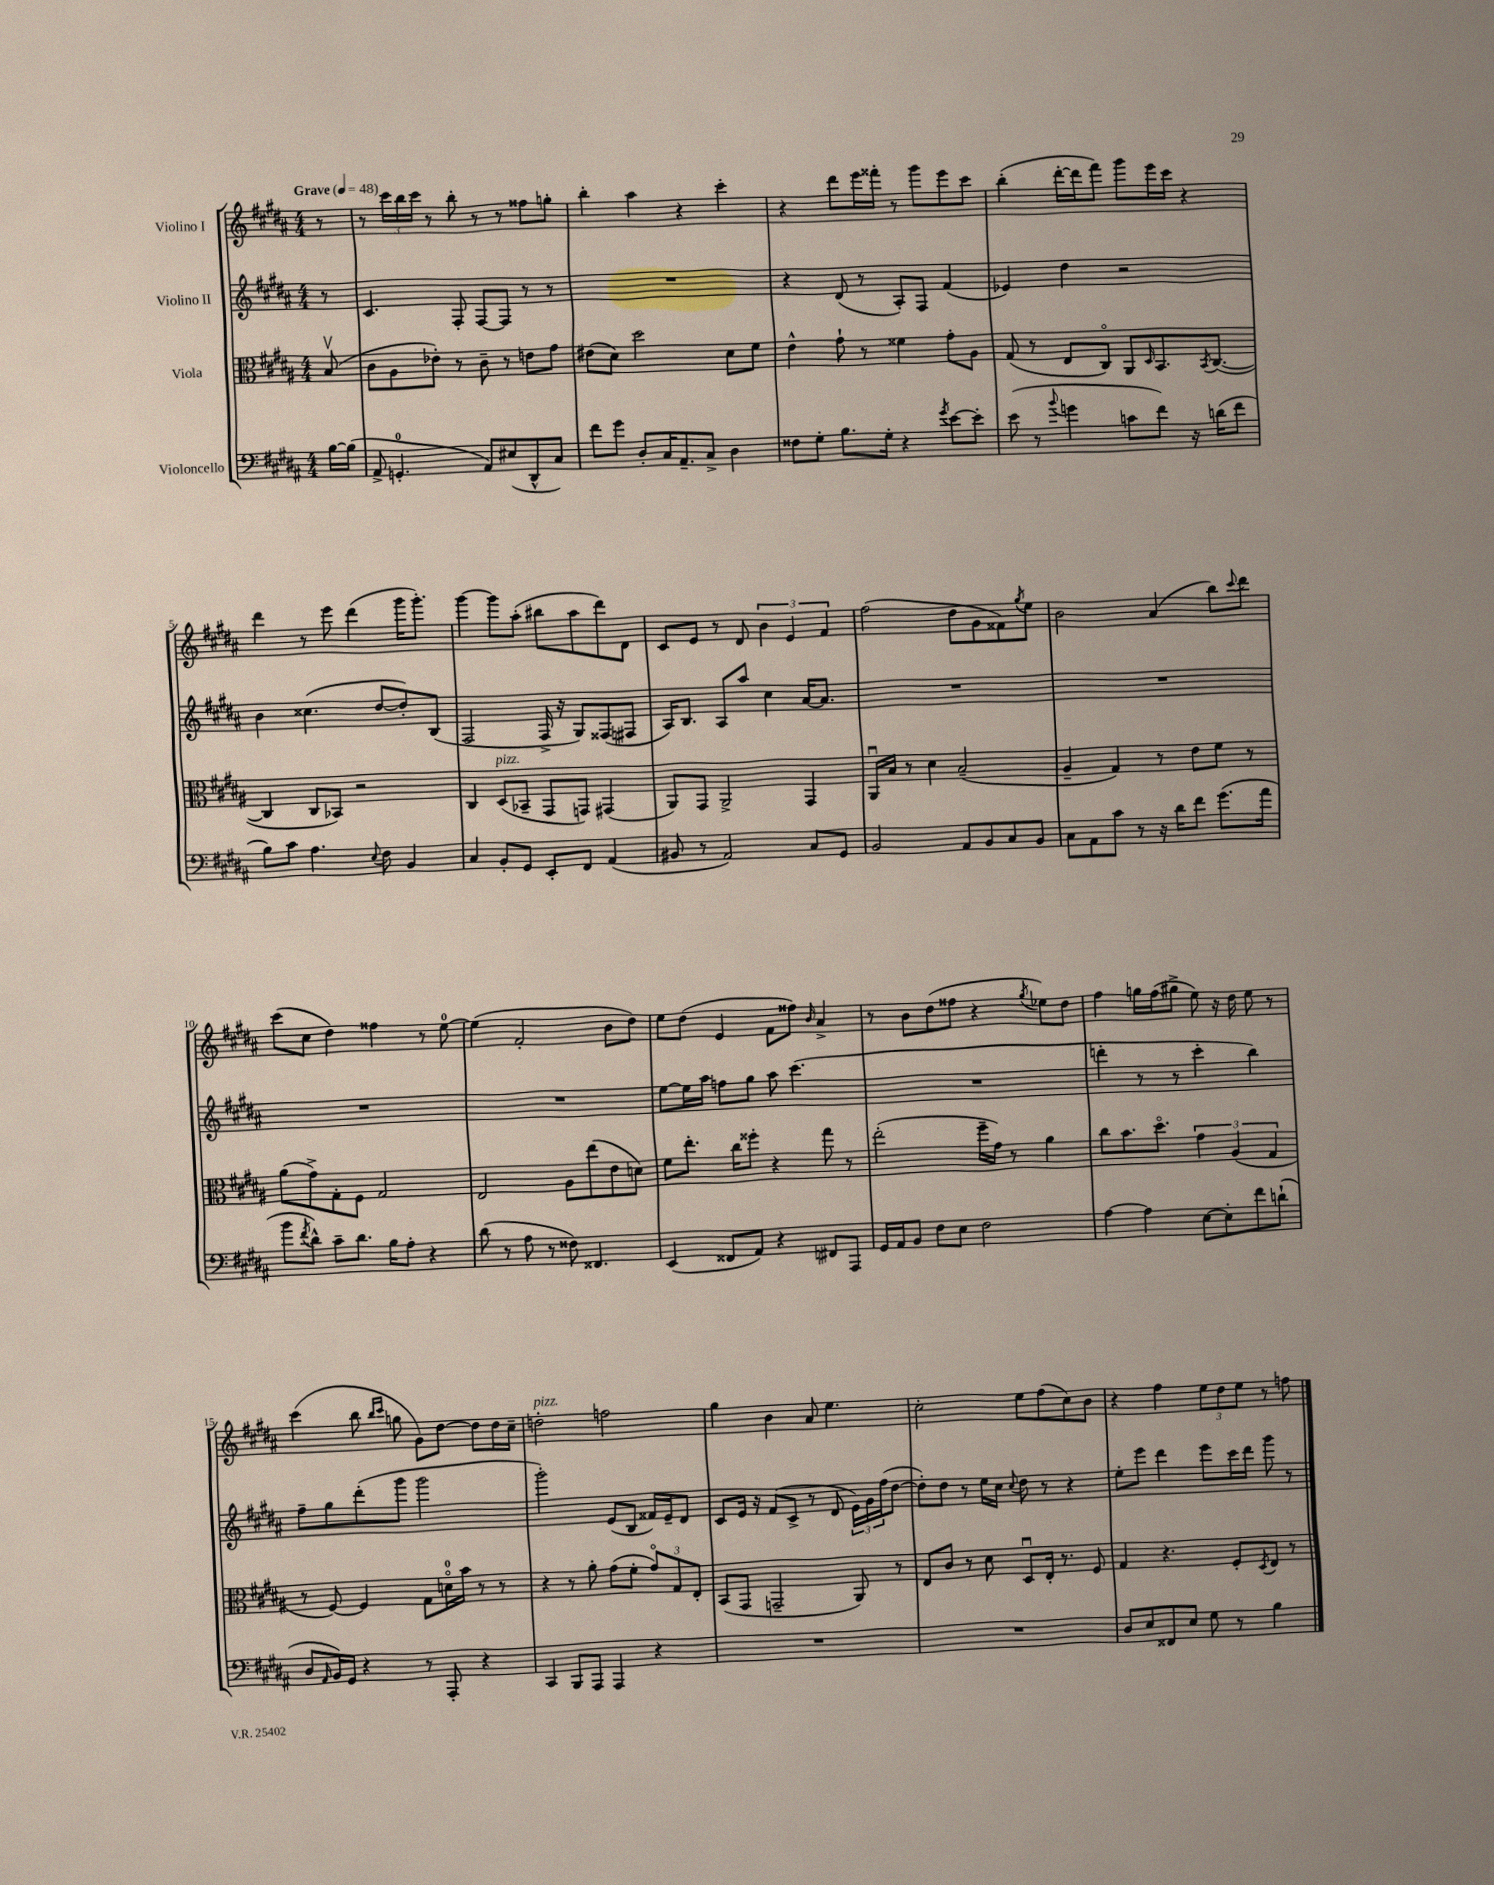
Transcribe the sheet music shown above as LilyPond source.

<<
\new StaffGroup <<
\new Staff = "s0" \with { instrumentName = "Violino I" } {
    \clef treble \key b \major \numericTimeSignature \time 4/4 \partial 8 \tempo "Grave" 4 = 48
    r8 |
    r8 \tuplet 3/2 { cis'''16 b''16 cis'''16 } r8 b''8-. r8 r8 fisis''8 g''8-. |
    b''4-. ais''4 r4 cis'''4-. |
    r4 dis'''8 e'''16 fisis'''16-. r8 gis'''8 e'''8 cis'''8 |
    b''4-.( dis'''16~-. dis'''16 fis'''8) gis'''8 e'''16 cis'''16 r4 |
    dis'''4 r8 e'''8 dis'''4( gis'''16 gis'''8.-.) |
    gis'''4~ gis'''8 ais''8-.( bis''8 ais''8 dis'''8) dis'8 |
    cis'8 e'8 r8 dis'8 \tuplet 3/2 { b'4 e'4 fis'4 } |
    fis''2( dis''8 gis'8 fisis'8) \acciaccatura { gis''8 } e''8 |
    b'2 ais'4( b''8) \appoggiatura { cis'''8 } dis'''8 |
    cis'''8( cis''8 dis''4) fisis''4 r8 e''8-0~ |
    e''4( fis'2-. b'8 dis''8) |
    e''8 dis''8( e'4 fis'8 fisis''8) \grace { b'16 } ais'4-> |
    r8 b'8 dis''8( fisis''8 r4 \acciaccatura { gis''8 } ees''8) dis''8 |
    fis''4 g''16 fis''16( gis''8-> e''8) r16 dis''16 e''8 r8 |
    cis'''4( b''8 \grace { b''16 cis'''16 } g''8 gis'8) dis''8~ dis''8 dis''16 cis''16-- |
    d''2-.^\markup { \italic "pizz." } f''2 |
    gis''4 b'4 ais'8 e''4. |
    cis''2-. e''8 fis''8( cis''8) b'8 |
    r4 fis''4 \tuplet 3/2 { e''8 dis''8 e''8 } r8 f''8 \bar "|." |
}
\new Staff = "s1" \with { instrumentName = "Violino II" } {
    \clef treble \key b \major \numericTimeSignature \time 4/4 \partial 8
    r8 |
    cis'4. fis8-. fis8~ fis8 r8 r8 |
    R1 |
    r4 dis'8( r8 ais8-.) fis8 fis'4( |
    ees'4) dis''4 r2 |
    b'4 cisis''4.( dis''8~ dis''8-.) b8( |
    fis2 fis16-> r16 gis8) fisis8( fis8 |
    ais16) b8. ais8 ais''8 cis''4 ais'16~ ais'8. |
    R1 |
    R1 |
    R1 |
    R1 |
    e''8~ e''16 ais''16 f''8 gis''8 ais''8 cis'''4.( |
    R1 |
    d'''4-. r8 r8 cis'''4-. b''4) |
    fis''8-- gis''8 dis'''8-.( gis'''8 gis'''2 |
    gis'''2-.) e'8( b8 fisis'16) e'16-- dis'8 |
    cis'8 e'16 r16 fis'8( cis'8-> r8 dis'8 \tuplet 3/2 { e'16) gis'16 fis''16( } dis''8~ |
    dis''8-.) dis''8 r8 e''16 cis''16 \appoggiatura { cis''8 } dis''8 r8 r4 |
    e''8-. e'''8 dis'''4 e'''8 cis'''16 dis'''16 gis'''8 r8 \bar "|." |
}
\new Staff = "s2" \with { instrumentName = "Viola" } {
    \clef alto \key b \major \numericTimeSignature \time 4/4 \partial 8
    b8\upbow( |
    cis'8 ais8 ees'8-.) r8 cis'8-- r8 e'8 gis'8 |
    eis'8( dis'8) dis''2 dis'8 fis'8 |
    e'4-^ gis'8-! r8 fisis'4 gis'8-. ais8 |
    gis8( r8 e8 cis8\flageolet) ais,8 \grace { dis16 } b,8. \acciaccatura { b,8 } cis8.~( |
    cis4 cis8 bes,8) r2 |
    cis4 dis8^\markup { \italic "pizz." }( bes,8-- gis,8 g,8) gis,4( |
    ais,8) gis,8 ais,2-> gis,4 |
    ais,16\downbow b16 r8 dis'4 b2--( |
    ais4-- gis4) r8 e'8 fis'8 r8 |
    ais'8( gis'8->) gis8-. fis8 gis2 |
    e2 ais8 e''8( e'8 d'8) |
    fis'8 e''8.-. cis''16 fisis''8-. r4 gis''8 r8 |
    e''2-.( fis''16-- gis'16) r8 ais'4 |
    cis''8 b'8. dis''8.\flageolet \tuplet 3/2 { gis'4 ais4( gis4 } |
    r8 fis8~) fis4 gis8 d'16-0\flageolet b'16 r8 r8 |
    r4 r8 ais'8-. gis'8( fis'8-. \tuplet 3/2 { gis'8\flageolet) gis8 e8-. } |
    b,8( gis,8 g,2-- ais,8) r8 |
    e8 cis'8 r8 dis'8 dis8\downbow e16-. r8. fis8 |
    gis4 r4. fis8-. \acciaccatura { dis8 } e8 r8 \bar "|." |
}
\new Staff = "s3" \with { instrumentName = "Violoncello" } {
    \clef bass \key b \major \numericTimeSignature \time 4/4 \partial 8
    b16~ b16( |
    ais,8-> g,4.-0-. ais,8) eis8( dis,8-^ cis8) |
    fis'8 gis'8 dis8-. cis16 ais,8.-- cis8-> dis4 |
    fisis8 gis8-. b8. gis16-. r4 \acciaccatura { gis'8 } e'8~ e'8-. |
    e'8( r8 \appoggiatura { b'8 } g'4 c'8 fis'8) r16 d'16( fis'8 |
    b8) cis'8 ais4. \appoggiatura { e8 } fis8 b,4 |
    cis4 b,8-. gis,8 e,8-. fis,8 ais,4( |
    bis,8 r8 ais,2) cis8 gis,8 |
    b,2 ais,8 b,8 cis8 b,8 |
    cis8 ais,8 cis'8 r8 r16 dis'16 fis'8 gis'8.( ais'16 |
    b'8 \acciaccatura { fis'8 } dis'8-^) cis'8-- dis'8. b16 ais8-. r4 |
    dis'8( r8 ais8 r8 fisis8) fisis,4. |
    e,4( fisis,8 ais,8) r4 fis,8 ais,,8 |
    gis,16 ais,16 b,8 fis8 e8 fis2 |
    ais4~ ais4 e8~ e8-. fis'8 d'8-!( |
    dis8 \grace { ais,16 } b,16) gis,16 r4 r8 ais,,8-. r4 |
    cis,4 b,,8 ais,,8 ais,,4 r4 |
    R1 |
    R1 |
    dis8 e8 fisis,8 e8 gis8 r8 b4 \bar "|." |
}
>>
>>
